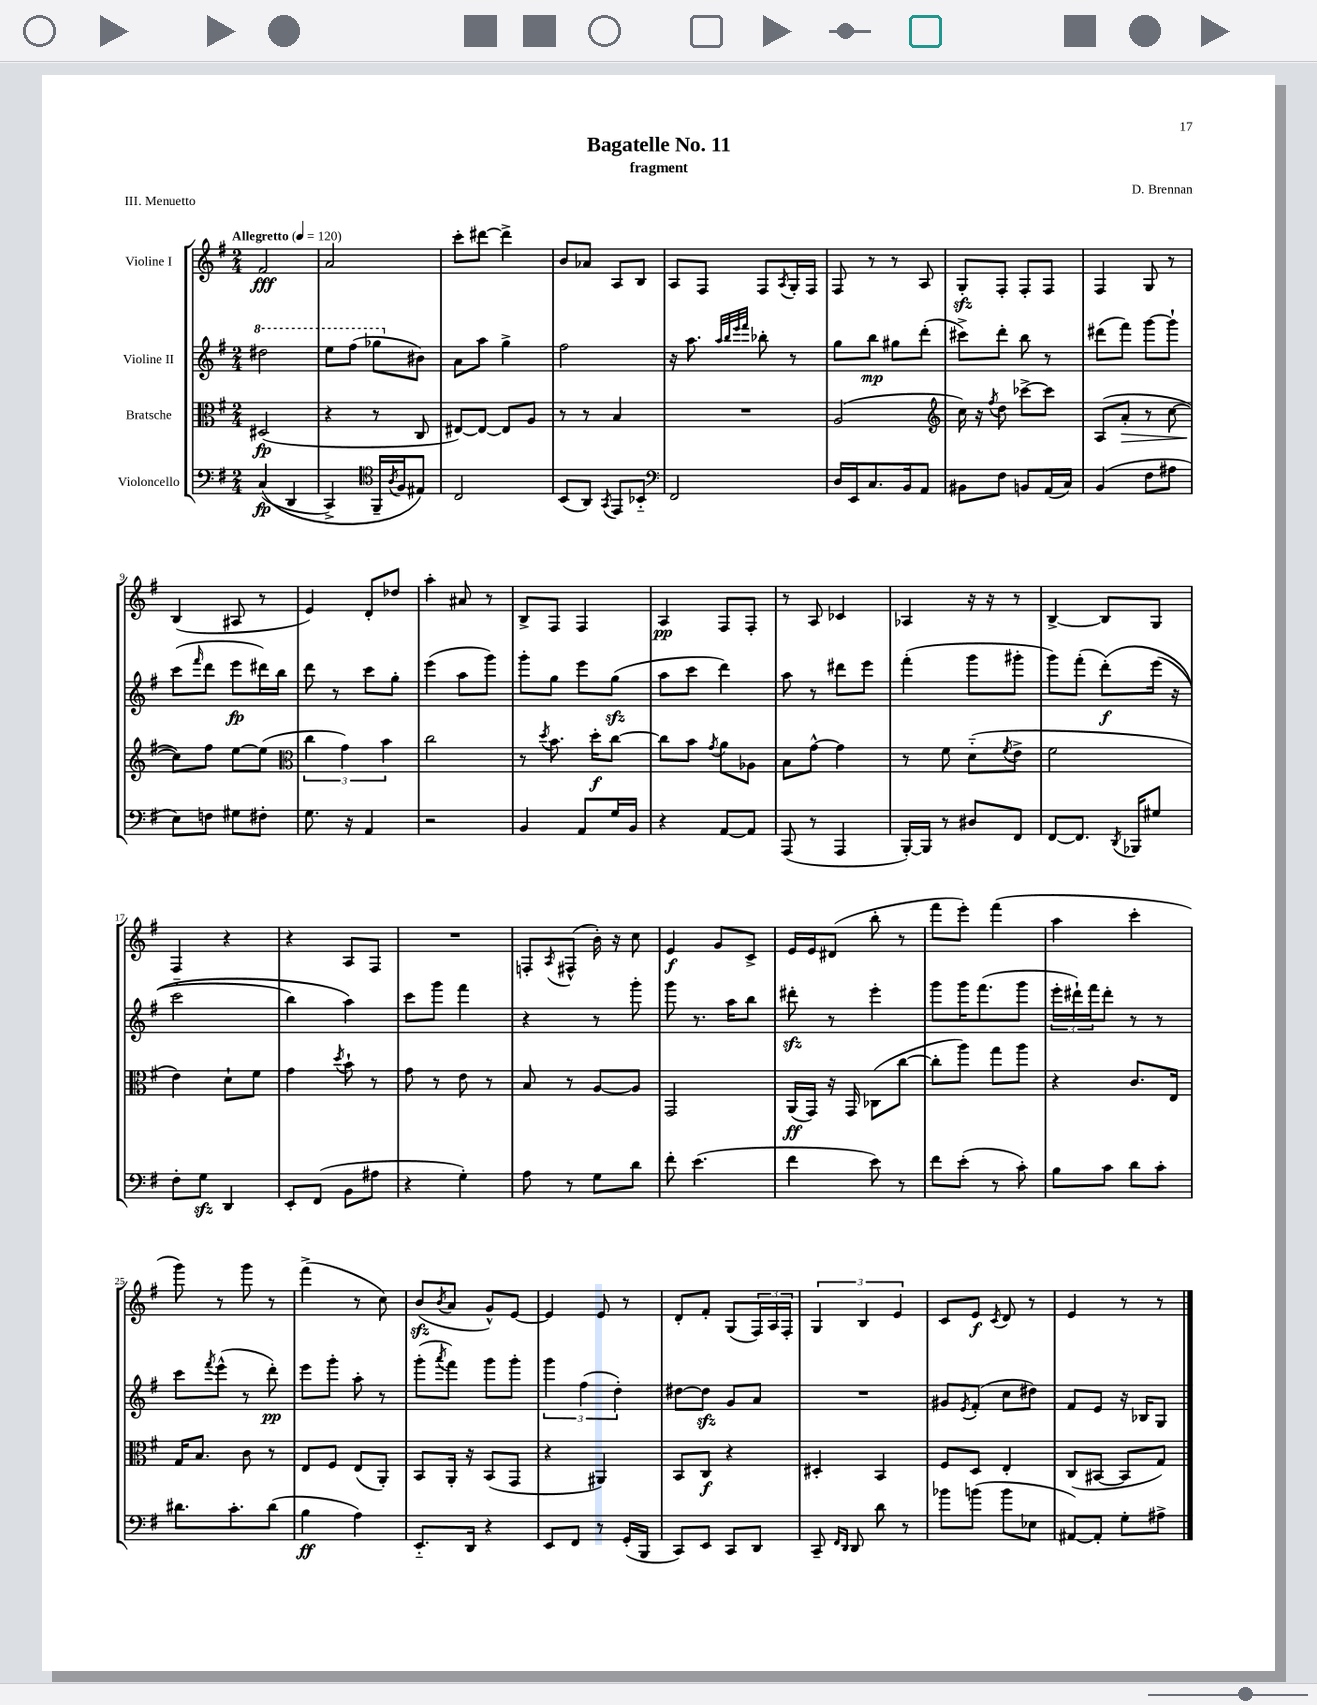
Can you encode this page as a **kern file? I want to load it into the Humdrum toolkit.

**kern	**kern	**kern	**kern
*staff4	*staff3	*staff2	*staff1
*clefF4	*clefC3	*clefG2	*clefG2
*k[f#]	*k[f#]	*k[f#]	*k[f#]
*M2/4	*M2/4	*M2/4	*M2/4
*MM120	*MM120	*MM120	*MM120
&((4C	(2D#	2ddd#	2f#
4DD	.	.	.
=	=	=	=
4CC^)	4r	8eee	2a
.	.	(8fff#	.
*clefC4	*	*	*
16FF#~	8r	8ggg-	.
8qA	.	.	.
16F#	.	.	.
8E#&)	8C	8b#)	.
=	=	=	=
2C	[8E#)	8a	8ccc'
.	8E#_	8aa	[8ddd#
.	8E#]	4gg^	4ddd#^]
.	8A	.	.
=	=	=	=
(8BB	8r	2ff#	8b
8AA)	8r	.	8a-
8qGG	.	.	.
8EE	4B	.	8A
8BB-'~	.	.	8B
=	=	=	=
*clefF4	*	*	*
2FF#	2r	16r	8A
.	.	8.aa	.
.	.	.	8F#
.	.	32qqaa	.
.	.	32qqbb	.
.	.	32qqeee	.
.	.	32qqfff#	.
.	.	8bb-'	8F#
.	.	.	8qA
.	.	8r	16G'
.	.	.	16F#
=	=	=	=
16D	(2A	8gg	8F#
16EE	.	.	.
8.C	.	8bb	8r
.	.	8gg#	8r
16BB	.	.	.
8AA	.	(8ddd'	8A
=	=	=	=
*	*clefG2	*	*
8BB#	16cc)	8ccc#^)	8G'
.	16r	.	.
.	8qff#	.	.
8F#	8dd	8ddd'	8F#'
8BB	[8ccc-^	8bb	8F#'
(16AA	8ccc-]	8r	8F#
16C)	.	.	.
=	=	=	=
(4BB	(8A	(8ddd#	4F#
.	8a'	8fff#)	.
8F#	8r	[8ggg	8G
8A#	[8cc	8ggg`]	8r
=	=	=	=
8E)	8cc])	(8ccc	(4B
.	.	16qqfff#	.
8F	8ff#	8ddd	.
8G#	[8ee	8eee	8A#
8F#'	(8ee]	16ddd#)	8r
.	.	16bb	.
=	=	=	=
*	*clefC3	*	*
8.G	6cc	8ddd	4e)
.	.	8r	.
.	6g)	.	.
16r	.	.	.
4AA	.	8ccc	8d'
.	6b	.	.
.	.	8gg'	8dd-
=	=	=	=
2r	2cc	(4eee	4aa'
.	.	8aa	8a#
.	.	8ggg)	8r
=	=	=	=
4BB	8r	8ggg'	8B^
.	8qdd	.	.
.	8.b	8gg	8F#
8AA	.	8eee	4F#
.	16dd'	.	.
16G	[8cc	(8gg	.
16BB	.	.	.
=	=	=	=
4r	8cc]	8aa	4A
.	8b	8ccc	.
.	8qg	.	.
[8AA	8a	4ddd)	8F#
8AA]	8A-	.	8F#'
=	=	=	=
(8AAA	8B	8aa	8r
8r	[8g^^	8r	8A
4AAA	4g]	8ddd#	4c-
.	.	8eee	.
=	=	=	=
[16BBB')	8r	(4fff#'	4A-
16BBB]	.	.	.
8r	8f#	.	.
8D#	(8d'~	8ggg	16r
.	.	.	16r
.	8qf#	.	.
8FF#	8e^	8ggg#'	8r
=	=	=	=
[8FF#	2f#	8ggg)	[4B^
8.FF#]	.	(8fff#'	.
.	.	&(8ddd')	8B]
8qDD	.	.	.
16BBB-	.	.	.
8G#	.	(16eee	8G
.	.	16r	.
=	=	=	=
8F#'	4e)	2ccc'~	4F#
8G	.	.	.
4DD	8d`	.	4r
.	8f#	.	.
=	=	=	=
8EE'	4g	4bb)	4r
(8FF#	.	.	.
.	8qdd	.	.
8BB	8b`	4aa&)	8A
8A#	8r	.	8F#
=	=	=	=
4r	8g	8ccc	2r
.	8r	8ggg	.
4G')	8e	4fff#	.
.	8r	.	.
=	=	=	=
8A	8B	4r	8F'
.	.	.	8qA
8r	8r	.	(8F#^^
8G	[8A	8r	16b')
.	.	.	16r
8d	8A]	8ggg'	8cc
=	=	=	=
8f#'	2GG	8ggg	4e
(4.e	.	8.r	.
.	.	.	8g
.	.	16aa	.
.	.	8bb	8c^
=	=	=	=
4f#	(16AA	8ddd#'	16e
.	16GG)	.	16e
.	16r	8r	(8d#
.	16GG	.	.
8e)	(8C-	4eee'	8bb'
8r	[8cc	.	8r
=	=	=	=
8f#	8cc']	8ggg	8fff#
(8e'	8aa)	16ggg	8eee')
.	.	(8.fff#	.
8r	8gg	.	(4fff#
8c')	8aa	8ggg	.
=	=	=	=
8B	4r	24eee'	4aa
.	.	24ddd#`)	.
.	.	24fff#	.
8c	.	8ddd#'	.
8d	8.c	8r	4ccc'
8c'	.	8r	.
.	16E	.	.
=	=	=	=
8.d#	16G	8ccc	8ggg)
.	8.B	.	.
.	.	8qfff#	.
.	.	(8eee^^	8r
8.c'	.	.	.
.	8c	8r	8ggg
(8d#	8r	8ddd')	8r
=	=	=	=
4B	8E	8eee	(4fff#^
.	8F#	8ggg'	.
4A)	(8E	8aa'	8r
.	8AA')	8r	8cc)
=	=	=	=
8.EE'~	8BB	(8ggg'	(8b
.	.	8qaaa	8qb
.	16AA'	8fff#)	8a
16DD	16r	.	.
4r	(8BB	8ggg	8g^^)
.	8GG	8ggg'	[8e
=	=	=	=
8EE	4r	6ggg	4e]
8FF#	.	.	.
.	.	(6ff#	.
8r	4AA#)	.	8e
.	.	6dd')	.
(16GG'	.	.	8r
16BBB	.	.	.
=	=	=	=
8CC)	8BB	[8dd#	8d'
8EE	8C	8dd#]	8f#'
8CC	4r	8g	(8G
8DD	.	8a	24F#)
.	.	.	24A
.	.	.	24F#'
=	=	=	=
8CC~	4D#'	2r	6G
16qqFF#	.	.	.
16qqDD	.	.	.
8DD	.	.	.
.	.	.	6B
8d	4BB	.	.
.	.	.	6e
8r	.	.	.
=	=	=	=
8b-	8F#	8g#	8c
.	.	8qe	.
(8b	8D	(8f#'	8e
.	.	.	8qc
8b	4E'	8cc	8d
8E-	.	8dd#)	8r
=	=	=	=
[8AA#)	(8C	8f#	4e
8AA#']	[8BB#	8e	.
8G'	8BB#]	16r	8r
.	.	16B-	.
8A#^	8G)	8G	8r
==	==	==	==
*-	*-	*-	*-
